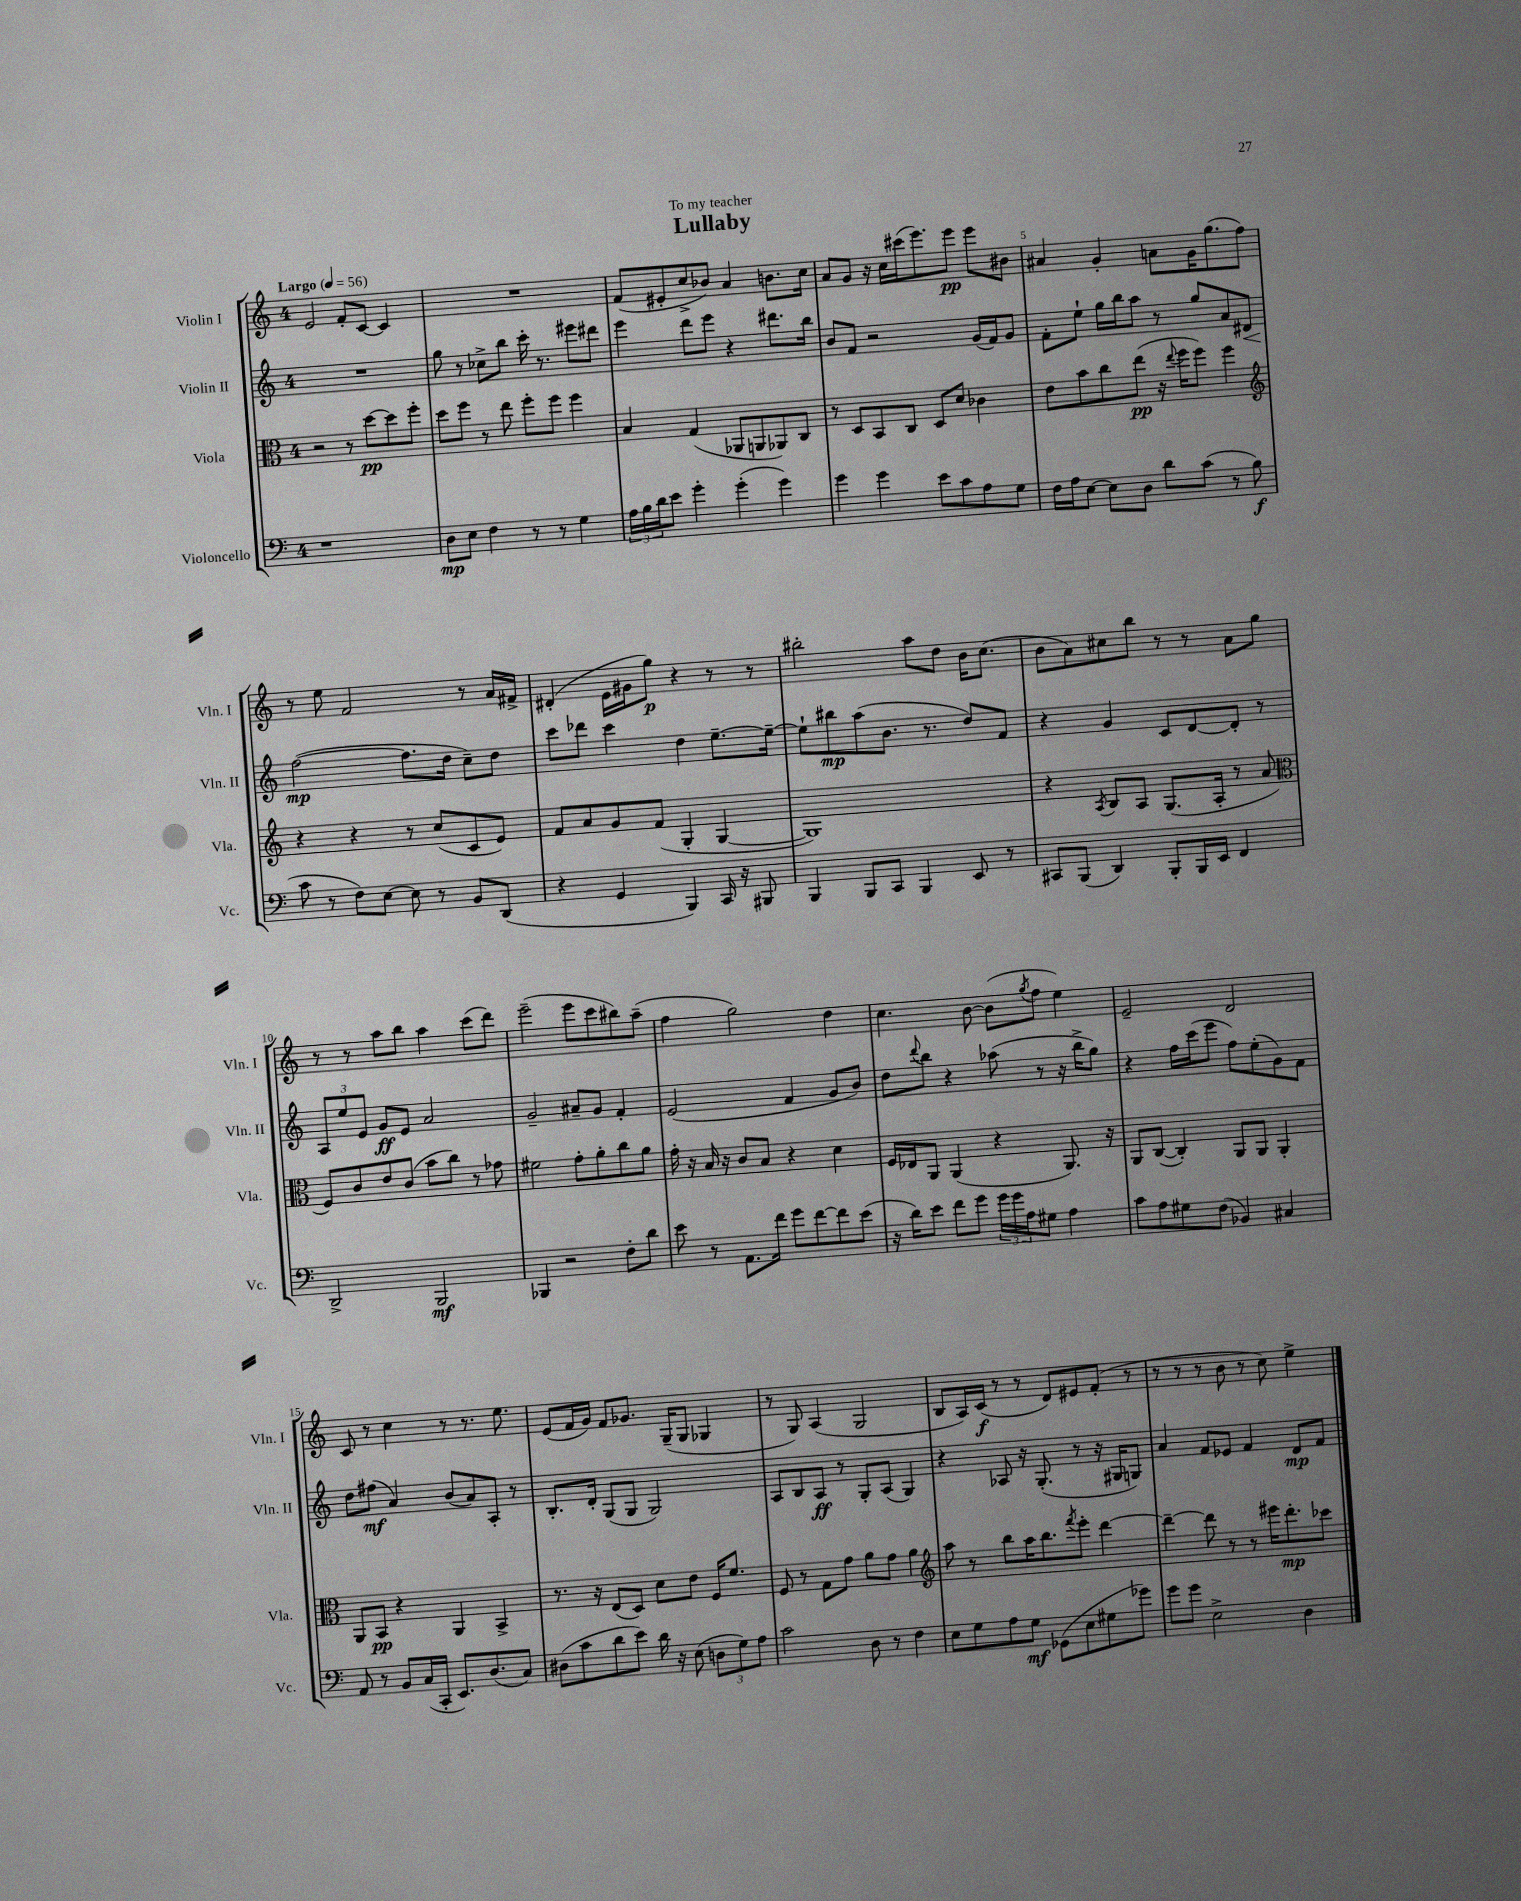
\header { title = "Lullaby" dedication = "To my teacher" }
<<
\new StaffGroup <<
\new Staff = "s0" \with { instrumentName = "Violin I" shortInstrumentName = "Vln. I" } {
    \clef treble \key c \major \once \override Staff.TimeSignature.style = #'single-digit \time 4/4 \tempo "Largo" 4 = 56
    e'2 f'8-. c'8~ c'4 |
    R1 |
    f'8( eis'8-. c''8-> bes'8) a'4 b'8. c''16 |
    a'8 g'8 r16 c''16 cis'''16( e'''8.) e'''8\pp e'''8 bis'8 |
    ais'4 g'4-. a'8 g'16 g''8.( f''8) |
    r8 e''8 f'2 r8 a'16 fis'16-> |
    dis'4-.( e'16 gis'16 g''8\p) r4 r8 r8 |
    bis''2-. a''8 d''8 b'16 c''8.( |
    b'8 a'8) cis''8 b''8 r8 r8 a'8 g''8 |
    r8 r8 a''8 b''8 a''4 c'''8( d'''8) |
    e'''2--( e'''8 c'''8 bis''8) a''8--( |
    f''4 g''2) d''4 |
    c''4. b'8~ b'8( \acciaccatura { g''8 } f''8 e''4) |
    e'2-- d'2 |
    c'8 r8 c''4 r8 r8. e''8. |
    e'8( f'16 g'16) f'8 ges'8. g16--( g8 ges4 |
    r8 g8) a4( g2 |
    b8 a16) c'16\f( r8 r8 d'8) eis'8 f'8-.( r8 |
    r8 r8 r8 b'8 r8 c''8) e''4-> \bar "|." |
}
\new Staff = "s1" \with { instrumentName = "Violin II" shortInstrumentName = "Vln. II" } {
    \clef treble \key c \major \once \override Staff.TimeSignature.style = #'single-digit \time 4/4
    R1 |
    g''8 r8 ces''8-> b''8 c'''16-. r8. eis'''8 dis'''8 |
    e'''4 d'''8 e'''8 r4 dis'''8. b''16 |
    b'8 f'8 r2 g'16( f'16) g'8 |
    f'8-. e''8-! g''16 b''16 a''8 r8 g''8 a'8 dis'8\< |
    f''2~\mp\!( f''8. d''16 c''8--) d''8 |
    c'''8 des'''8 c'''4 d''4 e''8.~-- e''16~-- |
    e''8-! bis''8\mp a''8( b'8. r8. d''8) f'8 |
    r4 g'4 c'8 d'8~ d'8-. r8 |
    \tuplet 3/2 { a8 e''8 e'8 } g'8\ff e'8 a'2 |
    g'2-- ais'8-- g'8 f'4-. |
    e'2( f'4 g'8 b'8) |
    d''8 \appoggiatura { d'''8 } b''8 r4 aes''8( r8 r16 b''16-> g''8) |
    r4 f''16 c'''16( e'''8 f''8) e''8-.( g'8) f'8 |
    d''8 fis''8\mf( a'4) b'8( a'8) a8-. r8 |
    b8.-. d'16-. g8( g8 g2) |
    a8 b8 a8\ff r8 g8-. a8( g4) |
    r4 aes8 r16 g8.-.( r8 r16 gis16 g8) |
    a'4 f'8 ees'8 f'4 d'8\mp f'8 \bar "|." |
}
\new Staff = "s2" \with { instrumentName = "Viola" shortInstrumentName = "Vla." } {
    \clef alto \key c \major \once \override Staff.TimeSignature.style = #'single-digit \time 4/4
    r2 r8 d''8~\pp d''8 f''8-. |
    d''8 f''8 r8 e''8 f''8-. f''8 f''4 |
    b4 g4( aes,8 a,8 aes,8) c8 |
    r8 d8 b,8 c8 d8 d'8 ces'4 |
    e'8 b'8 c''8 e''8\pp( r16 \appoggiatura { e''8 } f''16 f''8) f''4 |
    \clef treble r4 r4 r8 c''8( c'8 e'8) |
    f'8 a'8 g'8 f'8( g4-. g4~ |
    g1) |
    r4 \acciaccatura { a8 } b8 a8 g8.( a16-. r8 a'8 |
    \clef alto f8) c'8 e'8 c'8( b'8 c''8) r8 ges'8 |
    fis'2 g'8-. a'8-. c''8 a'8 |
    g'16-. r16 b16 r16 c'8 b8 r4 d'4 |
    f16 ees16 a,8 a,4( r4 a,8.) r16 |
    a,8 c8~( c4-.) a,8 a,8 a,4-. |
    a,8 b,8\pp r4 a,4 b,4-> |
    r8. r16 e8( d8) d'8 e'8 f16 f'8. |
    f8 r8 g8 g'8 a'8 g'8 a'4 |
    \clef treble a''8 r8 b''8 a''16 b''8. \acciaccatura { f'''8 } e'''8-. d'''4~ |
    d'''4~-- d'''8 r8 r8 eis'''16 d'''8.-.\mp ces'''8 \bar "|." |
}
\new Staff = "s3" \with { instrumentName = "Violoncello" shortInstrumentName = "Vc." } {
    \clef bass \key c \major \once \override Staff.TimeSignature.style = #'single-digit \time 4/4
    r1 |
    d8\mp e8 f4 r8 r8 g4 |
    \tuplet 3/2 { a16 b16 d'16 } e'8 g'4-. g'4-.( g'4) |
    g'4 g'4 e'8 c'8 a8 g8 |
    f16 a16 e8~ e8 d8 d'8 c'8( r8 b8\f |
    c'8 r8 f8) e8~ e8 r8 b,8 d,8( |
    r4 g,4 b,,4) c,16 r16 bis,,8 |
    b,,4 b,,8 c,8 b,,4 e,8 r8 |
    cis,8 b,,8( d,4) b,,8-. b,,16 e,16 f,4 |
    d,2-> b,,2\mf |
    bes,,4 r2 f8-. d'8 |
    e'8 r8 a,8. f'16 g'8 f'8~ f'8 e'8( |
    r16 d'16) e'8 f'8 g'8 \tuplet 3/2 { g'16 g'16 a16 } gis8 a4 |
    c'8 a8 gis8 f8( bes,4) cis4 |
    a,8 r8 b,8 c16( c,16-. e,8.) d8.( c8) |
    dis8( c'8 d'8 e'8) d'16 r16 e8( \tuplet 3/2 { d8 g8) a8 } |
    c'2 d8 r8 f4 |
    e8 g8 a8 g8\mf ges,8( e8 gis8 ges'8) |
    g'8 g'8 e2-> d4 \bar "|." |
}
>>
>>
\layout { \context { \Score \override BarNumber.break-visibility = ##(#f #t #t) barNumberVisibility = #(every-nth-bar-number-visible 5) } }
